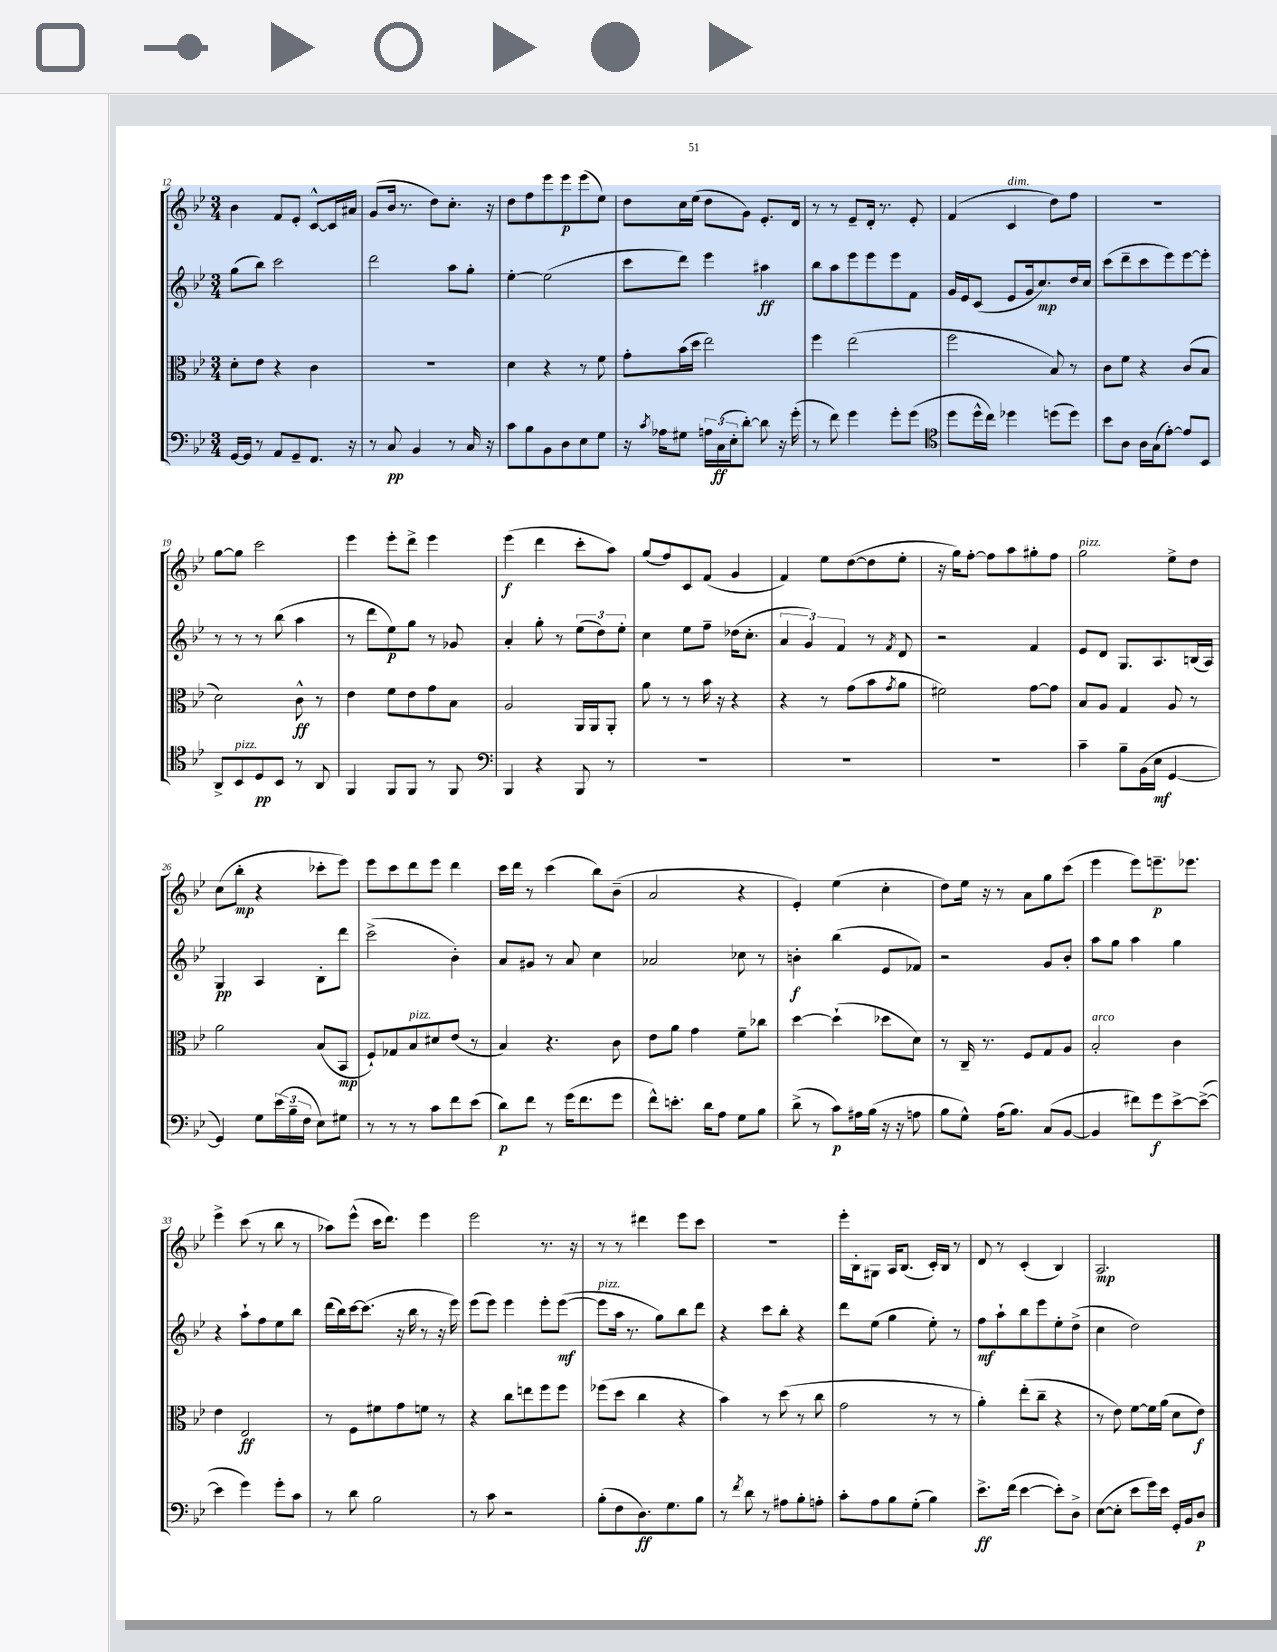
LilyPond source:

<<
\new StaffGroup <<
\new Staff = "s0" {
    \clef treble \key bes \major \numericTimeSignature \time 3/4
    bes'4 f'8 ees'8-. c'8~-^ c'16 ais'16 |
    g'8( bes'16 r8. d''8) c''8.-. r16 |
    d''8 f''8 ees'''8 ees'''8\p ees'''8( ees''8) |
    d''8 c''16 ees''16( d''8 g'8) ees'8.-. d'16 |
    r8 r8 ees'8-- d'16-. r8. ees'8-. |
    f'4( c'4^\markup { \italic "dim." } d''8) f''8 |
    R2. |
    g''8~ g''8 c'''2 |
    ees'''4 ees'''8-. d'''8-> ees'''4 |
    ees'''4\f( d'''4 c'''8-. a''8) |
    g''8( f''8) c'8 f'8( g'4 |
    f'4) ees''8 d''8~( d''8 ees''8-. |
    r16 g''16) f''8~-. f''8 a''8 gis''8-. f''8 |
    g''2^\markup { \italic "pizz." } ees''8-> d''8 |
    c''8( bes''8-.\mp r4 ces'''8-. ees'''8) |
    ees'''8 c'''8 d'''8 ees'''8 d'''4 |
    c'''16 d'''16 r8 c'''4( bes''8) bes'8--( |
    a'2 r4 |
    ees'4-.) ees''4( c''4-. |
    d''8) ees''16 r16 r8 a'8 g''8 c'''8( |
    ees'''4 ees'''8) e'''8.--\p ees'''8. |
    ees'''4-> c'''8( r8 bes''8 r8 |
    aes''8) ees'''8-^( c'''16 d'''8.) ees'''4 |
    ees'''2 r8. r16 |
    r8 r8 dis'''4 ees'''8 c'''8 |
    R2. |
    ees'''16-. bes16-. gis8 a16 bes8.( c'16-.) bes16 r8 |
    d'8 r8 c'4-.( bes4) |
    a2.\mp \bar "|." |
}
\new Staff = "s1" {
    \clef treble \key bes \major \numericTimeSignature \time 3/4
    g''8( bes''8) c'''2 |
    d'''2 a''8 g''8-. |
    ees''4~-. ees''2( |
    c'''8 d'''8) ees'''4 ais''4\ff |
    bes''8 a''8 ees'''8 ees'''8 ees'''8 f'8 |
    g'16 ees'16 c'8( ees'8 g'16 c''8.\mp) d''16 c''16 |
    c'''8( d'''8-- c'''8 ees'''8) ees'''8~ ees'''8-. |
    r8 r8 r8 bes''8( a''4 |
    r8 d'''8 ees''8\p) g''8 r8 ges'8 |
    a'4-. g''8-. r8 \tuplet 3/2 { ees''8( d''8) ees''8-. } |
    c''4 ees''8 f''8-- des''16( c''8.-. |
    \tuplet 3/2 { a'4 g'4) f'4 } r8 \acciaccatura { f'8 } d'8 |
    r2 f'4 |
    ees'8 d'8 g8. a8. b16( a16) |
    g4\pp a4 bes8-. d'''8 |
    c'''2->( bes'4-.) |
    a'8 gis'8 r8 a'8 c''4 |
    aes'2 ces''8 r8 |
    b'4-.\f bes''4( ees'8 fes'8) |
    r2 g'8 bes'8-. |
    a''8 g''8 a''4 g''4 |
    r4 a''8-! f''8 ees''8 bes''8 |
    d'''16( bes''16) c'''16~ c'''8.( r16 bes''16 r8 r16 ees'''16) |
    ees'''8( ees'''8) ees'''4 ees'''8-. ees'''8~\mf( |
    ees'''8^\markup { \italic "pizz." } a''16 r8. g''8) bes''8 d'''8 |
    r4 c'''8 bes''8-. r4 |
    d'''8 ees''8( g''4 ees''8-.) r8 |
    f''8\mf a''8-! bes''8 ees'''8 ees''8-. d''8->( |
    c''4 d''2) \bar "|." |
}
\new Staff = "s2" {
    \clef alto \key bes \major \numericTimeSignature \time 3/4
    d'8-. ees'8 r4 c'4 |
    R2. |
    d'4 r4 r8 f'8 |
    g'8-. bes'16( d''16 ees''2) |
    f''4 ees''2( |
    f''2 bes8) r8 |
    c'8 f'8 r4 c'8( bes8 |
    d'2) c'8-^\ff r8 |
    ees'4 f'8 ees'8 g'8 bes8 |
    a2 a,16 a,16 a,8-. |
    a'8 r8 r8 bes'16 r16 r4 |
    r4 r8 g'8( bes'8 \acciaccatura { g'8 } a'8 |
    fis'2) g'8~ g'8 |
    bes8 a8 g4 a8 r8 |
    a'2 bes8( bes,8\mp |
    f8-!) ges8 bes8^\markup { \italic "pizz." } dis'8 ees'8( r8 |
    bes4) r4. c'8 |
    ees'8 a'8 g'4 f'8-- ces''8 |
    d''4~ d''4-!( des''8 d'8) |
    r8 c16-- r8. f8 g8 a8 |
    bes2-.^\markup { \italic "arco" } c'4 |
    ees'4 ees2\ff |
    r8 f8 fis'8 g'8 f'8 r8 |
    r4 c''8 e''8 f''8 f''8 |
    fes''8( d''8 c''4 r4 |
    bes'4) r8 d''8( r8 c''8 |
    g'2 r8 r8 |
    a'4-.) ees''8-.( c''8-- r4 |
    r8 ees'8) f'8~ f'16 a'16( d'8 ees'8\f) \bar "|." |
}
\new Staff = "s3" {
    \clef bass \key bes \major \numericTimeSignature \time 3/4
    g,16~ g,16 r8 a,8 g,8-- f,8. r16 |
    r8 c8\pp bes,4 r8 c16 r16 |
    c'8 bes8 bes,8 d8 ees8 g8 |
    r16 \acciaccatura { c'8 } aes16 gis8 \tuplet 3/2 { a16 c16\ff( ees16-. } d'8~-.) d'8 r16 g'16-.( |
    r8 f'8) g'4 g'8-. g'8( |
    \clef tenor d''8 d''16-^ c''16) des''4 d''8( d''8) |
    bes'8 a8 a16 g16( ees'8~-.) ees'8 bes,8 |
    a,8-> bes,8^\markup { \italic "pizz." } d8\pp bes,8 r8 a,8 |
    f,4 f,8 f,8 r8 f,8 |
    \clef bass bes,,4 r4 bes,,8 r8 |
    R2. |
    R2. |
    R2. |
    c'4-- bes8-- bes,16( ees16\mf g,4~ |
    g,4) g8 \tuplet 3/2 { ees'16( bes16-- f16 } ees8) gis8 |
    r8 r8 r8 c'8 f'8 ees'8( |
    d'8\p) f'8 r8 g'16( f'8. g'8 |
    f'8-^) e'8.-. d'16 a8 g8 bes8 |
    d'8->( r8 c'8\p) ais16 bes16( r16 r16 a8 |
    bes8 g8-^) a16( bes8.) c8( bes,8~ |
    bes,4 fis'8) g'8\f ees'8~-> ees'8~->( |
    ees'4 g'4) g'8-. c'8 |
    r8 d'8 bes2 |
    r8 c'8 r2 |
    bes8-.( f8 d8.\ff) g8. bes8 |
    r8 \acciaccatura { f'8 } d'8 r8 ais8 bes8-. a8-. |
    c'8-. a8 bes8 g8-.( bes4) |
    ees'8.->\ff f'16( ees'4~ ees'8-.) d8-> |
    ees8~( ees8-. ees'8 g'16) ees'16 g,16-. bes,16 d8\p \bar "|." |
}
>>
>>
\layout { \context { \Score currentBarNumber = #12 } }
